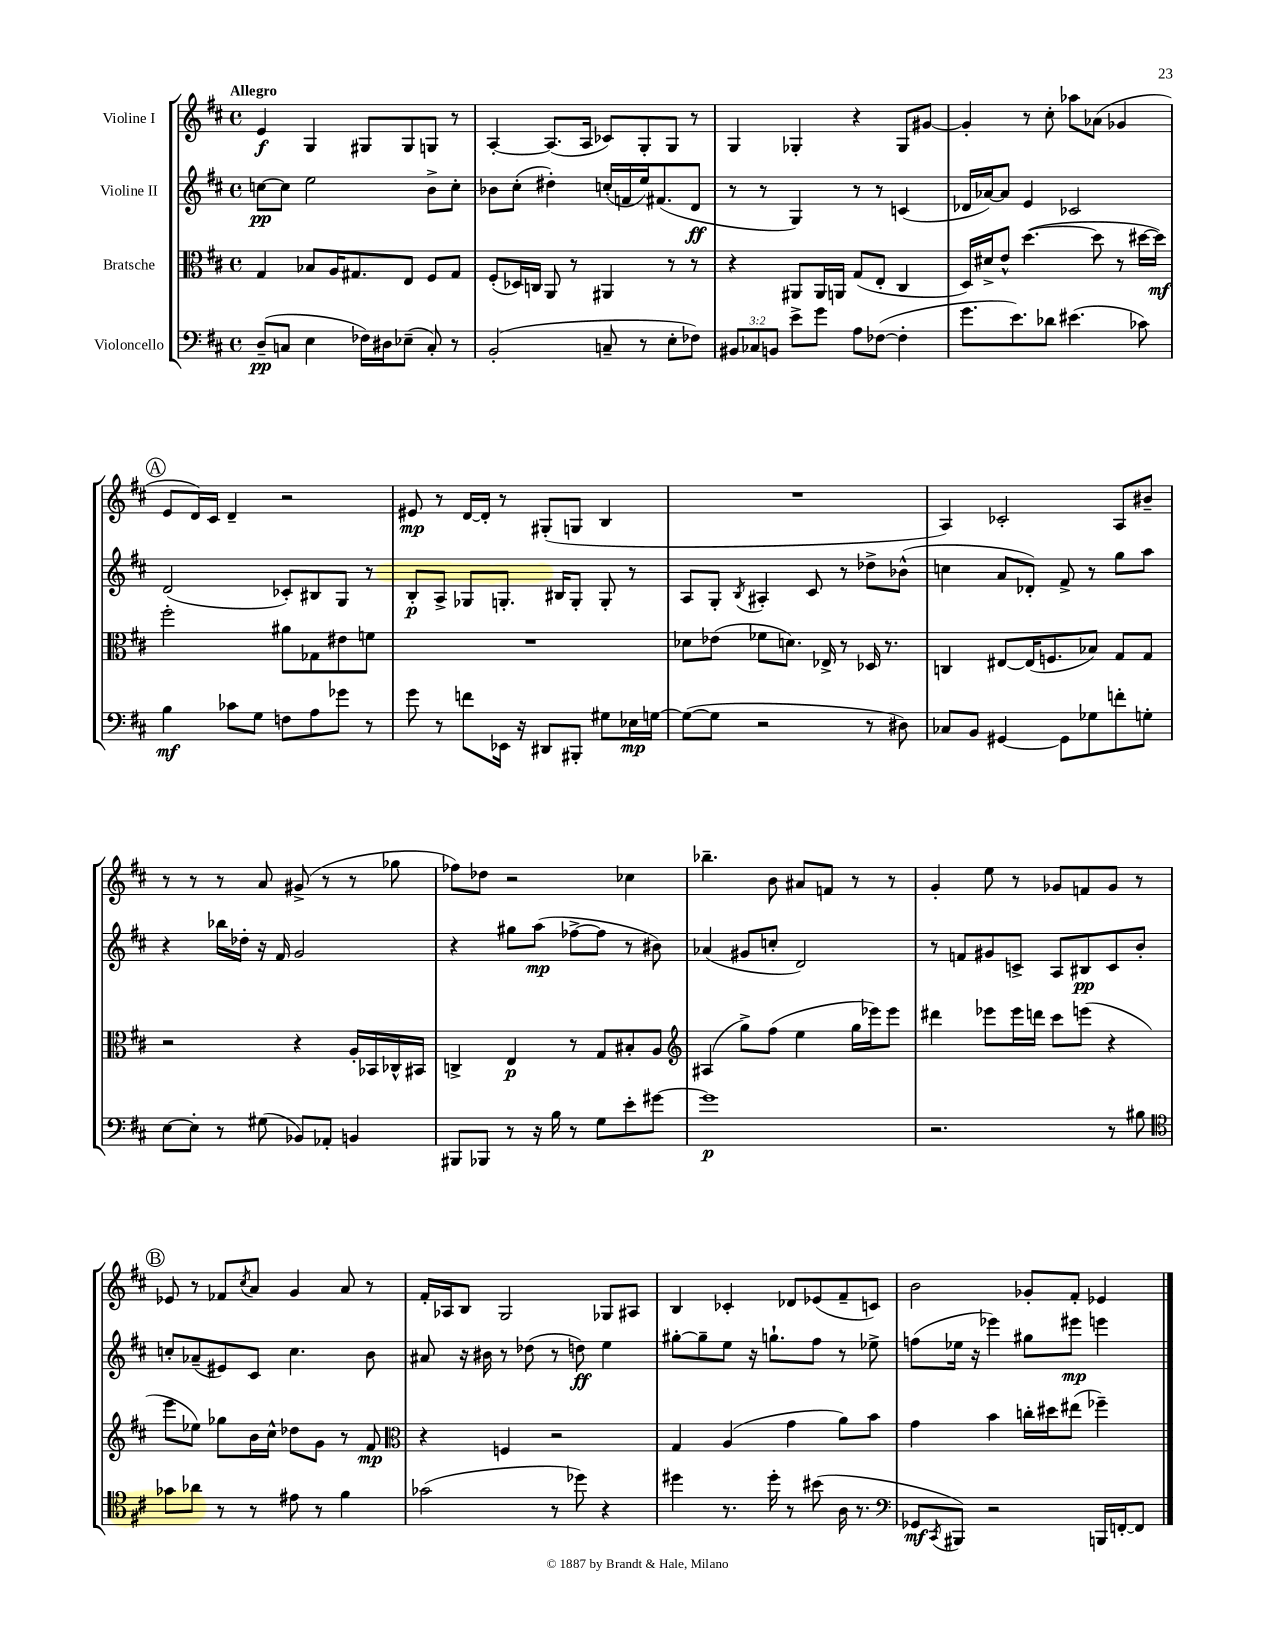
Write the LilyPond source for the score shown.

<<
\new StaffGroup <<
\new Staff = "s0" \with { instrumentName = "Violine I" } {
    \clef treble \key d \major \defaultTimeSignature \time 4/4 \tempo "Allegro"
    e'4\f g4 gis8 gis8 g8 r8 |
    a4~-. a8.( a16 ces'8) g8-. g8 r8 |
    g4 ges4-. r4 ges8 gis'8~ |
    gis'4-. r8 cis''8-. aes''8 aes'8( ges'4 |
    \mark \markup { \circle "A" } e'8 d'16) cis'16 d'4-- r2 |
    eis'8\mp r8 d'16~ d'16-. r8 gis8-.( g8 b4 |
    R1 |
    a4) ces'2-. a8 bis'8-- |
    r8 r8 r8 a'8 gis'8->( r8 r8 ges''8 |
    fes''8) des''8 r2 ces''4 |
    bes''4.-- b'8 ais'8 f'8 r8 r8 |
    g'4-. e''8 r8 ges'8 f'8 ges'8 r8 |
    \mark \markup { \circle "B" } ees'8 r8 fes'8 \acciaccatura { cis''8 } a'8 g'4 a'8 r8 |
    fis'16-. aes16 b8 g2 ges8 ais8 |
    b4 ces'4-. des'8 ees'8( fis'8-- c'8) |
    b'2 ges'8-. fis'8-. ees'4 \bar "|." |
}
\new Staff = "s1" \with { instrumentName = "Violine II" } {
    \clef treble \key d \major \defaultTimeSignature \time 4/4
    c''8~\pp c''8 e''2 b'8-> c''8-. |
    bes'8 cis''8-.( dis''4-.) c''16-.( f'16 e''16) fis'8.( d'8\ff |
    r8 r8 g4) r8 r8 c'4( |
    des'16 aes'16~) aes'8 e'4 ces'2 |
    \mark \markup { \circle "A" } d'2( ces'8-.) bis8 g8 r8 |
    b8-.\p a8-> ges8 g8.-. bis16 g8-. g8-. r8 |
    a8 g8-. \acciaccatura { b8 } ais4-. cis'8 r8 des''8-> bes'8-^( |
    c''4 a'8 des'8-.) fis'8-> r8 g''8 a''8 |
    r4 bes''16 des''16-. r16 fis'16 g'2 |
    r4 gis''8 a''8\mp( fes''8~-> fes''8 r8 bis'8) |
    aes'4( gis'8 c''8-. d'2) |
    r8 f'8 gis'8 c'8-> a8 bis8\pp c'8 b'8-. |
    \mark \markup { \circle "B" } c''8-. aes'8--( eis'8) cis'8 c''4. b'8 |
    ais'8 r16 bis'16 r8 des''8( r8 d''8\ff) e''4 |
    gis''8~-. gis''8-- e''8 r16 g''8.-! fis''8 r8 ees''8-> |
    f''8( ees''16 r16 ees'''4) gis''8 eis'''8\mp e'''4 \bar "|." |
}
\new Staff = "s2" \with { instrumentName = "Bratsche" } {
    \clef alto \key d \major \defaultTimeSignature \time 4/4
    g4 bes8 a16 gis8. e8 fis8 gis8 |
    fis8-.( des16) c16 a,8 r8 ais,4 r8 r8 |
    r4 ais,8 ais,16 a,16 g8( e8-. cis4 |
    d16) dis'16-> e'8-^ d''4.~( d''8 r8 dis''16~ dis''16\mf) |
    \mark \markup { \circle "A" } fis''2-. ais'8 ges8 eis'8 f'8 |
    R1 |
    des'8 ees'8( fes'8 d'8.) ees16-> r8 des16 r8. |
    c4 eis8~ eis16( f8. bes8) g8 g8 |
    r2 r4 a16-. bes,16 ces16-^ bis,16 |
    c4-> e4\p r8 g8 bis8-. a8 |
    \clef treble ais4( g''8->) fis''8( e''4 g''16 ees'''16) ees'''8 |
    dis'''4 ees'''8 ees'''16 d'''16 cis'''8 e'''8( r4 |
    \mark \markup { \circle "B" } e'''8 ees''8) ges''8 b'16 cis''16-^ des''8 g'8 r8 fis'8\mp |
    \clef alto r4 f4 r2 |
    g4 a4( g'4 a'8) b'8 |
    g'4 b'4 c''16-. dis''16 eis''8( fes''4--) \bar "|." |
}
\new Staff = "s3" \with { instrumentName = "Violoncello" } {
    \clef bass \key d \major \defaultTimeSignature \time 4/4 \override Staff.TupletNumber.text = #tuplet-number::calc-fraction-text
    d8--\pp( c8 e4 fes16) dis16 ees8--( c8-.) r8 |
    b,2-.( c8-- r8 e8-. fes8) |
    \tuplet 3/2 { bis,8 ces8 b,8 } e'8-> g'8 a8 fes8~( fes4-. |
    g'8. e'8.) des'8 eis'4.( ces'8) |
    \mark \markup { \circle "A" } b4\mf ces'8 g8 f8 a8 ges'8 r8 |
    g'8 r8 f'8 ees,16 r16 dis,8 bis,,8-. gis8 ees16\mp g16~ |
    g8~( g8 r2 r8 dis8) |
    ces8 b,8 gis,4~ gis,8 ges8 f'8-. g8-. |
    e8~ e8-. r8 gis8( bes,8) aes,8-. b,4 |
    bis,,8 bes,,8 r8 r16 b16 r8 g8 e'8-. gis'8~ |
    gis'1\p |
    r2. r8 bis8 |
    \mark \markup { \circle "B" } \clef tenor ges'8 aes'8 r8 r8 eis'8 r8 fis'4 |
    ges'2( r8 des''8) r4 |
    dis''4 r8. dis''16-. r8 bis'8( a16 r8. |
    \clef bass ges,8\mf \acciaccatura { cis,8 } bis,,8) r2 b,,16 f,16~-. f,8 \bar "|." |
}
>>
>>
\layout { \context { \Score \remove "Bar_number_engraver" } }
